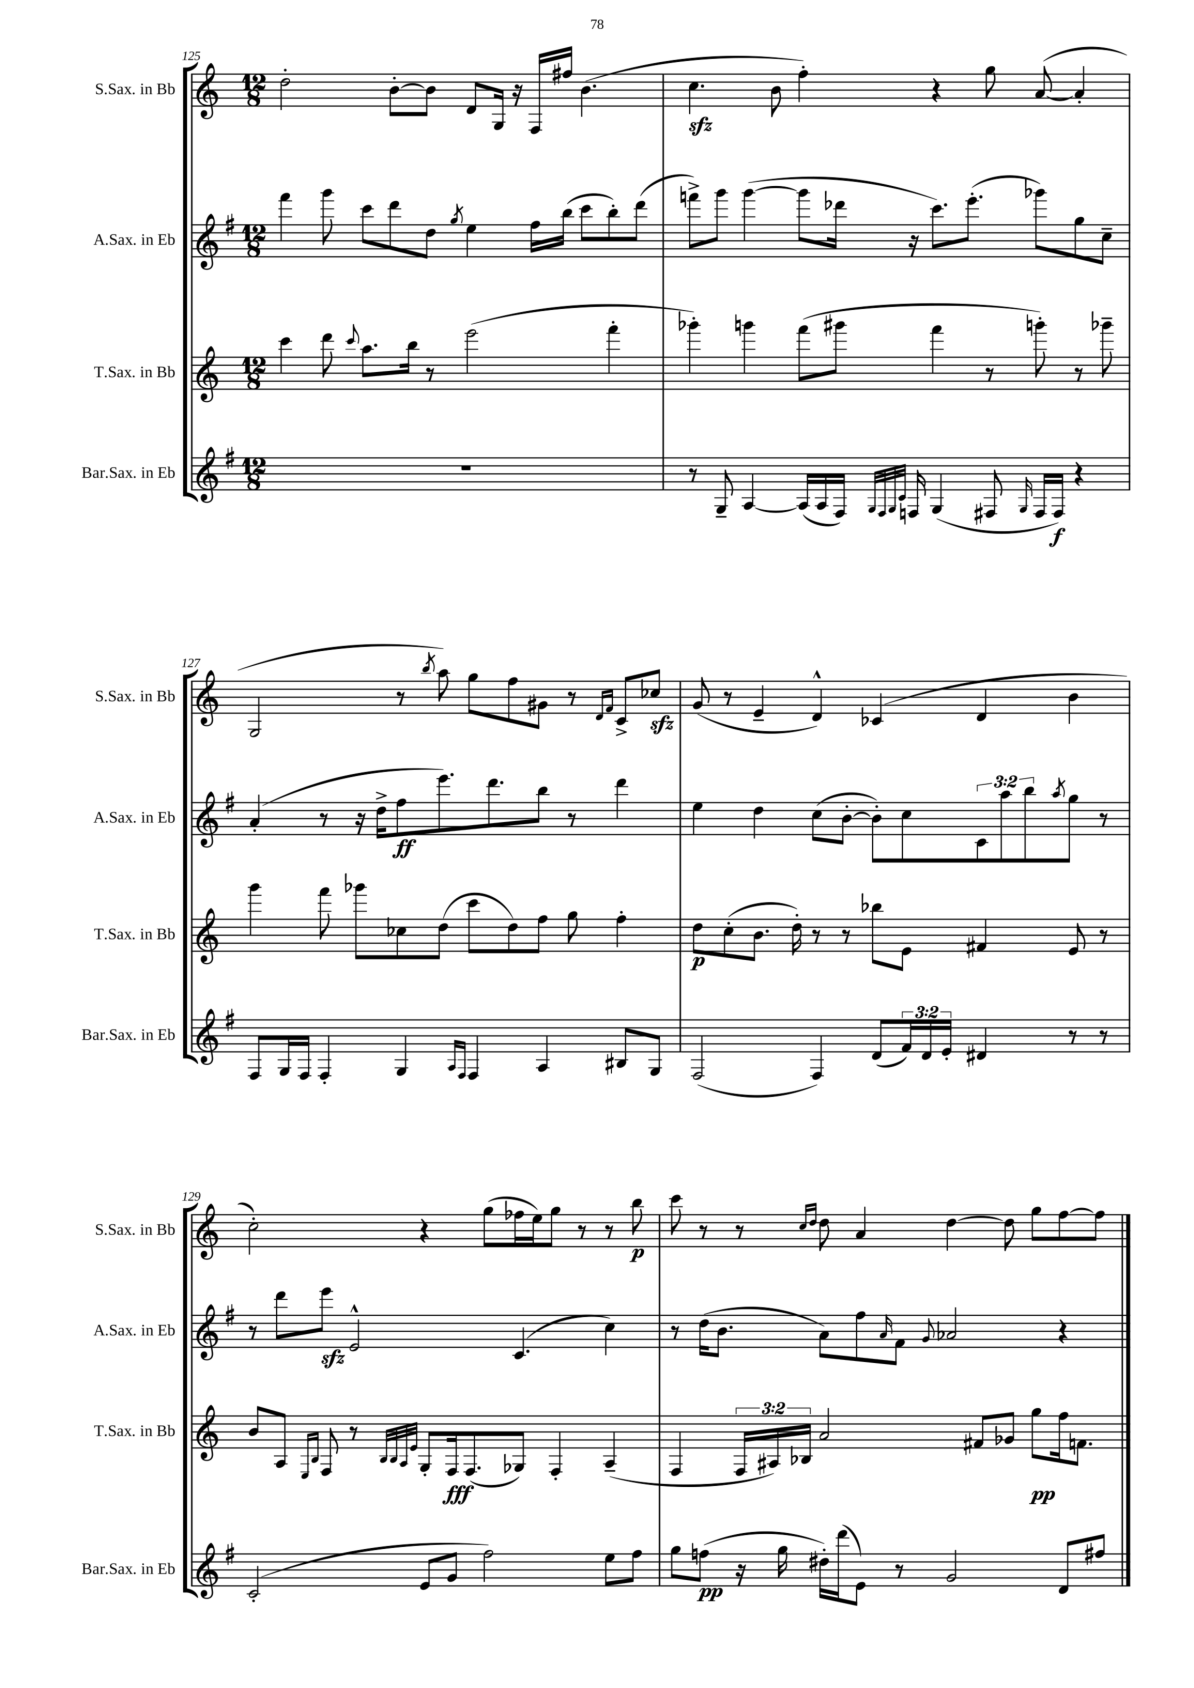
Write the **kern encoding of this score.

**kern	**kern	**kern	**kern
*staff4	*staff3	*staff2	*staff1
*clefG2	*clefG2	*clefG2	*clefG2
*k[f#]	*k[]	*k[f#]	*k[]
*M12/8	*M12/8	*M12/8	*M12/8
1.r	4ccc	4fff#	2dd'
.	8ddd	8ggg	.
.	8qqccc	.	.
.	8.aa	8ccc	.
.	.	8ddd	[8b'
.	16bb	.	.
.	8r	8dd	8b]
.	.	8qgg	.
.	(2eee	4ee	8d
.	.	.	16G
.	.	.	16r
.	.	16ff#	16F
.	.	(16bb	16ff#
.	.	8ccc	(4.b
.	4fff'	8bb')	.
.	.	(8ddd	.
=	=	=	=
8r	4ggg-')	8fff^)	4.cc
8G~	.	8ggg	.
[4A	4ggg	([4ggg	.
.	.	.	8b
(16A]	(8fff	8ggg]	4ff')
16A	.	.	.
16F#)	8ggg#	16ddd-	.
32qqG	.	.	.
32qqF#	.	.	.
32qqG	.	.	.
32qqc	.	.	.
16F	.	16r	.
(4G	4fff	8.ccc)	4r
.	.	(8.eee'	.
8F#	8r	.	8gg
16qqG	.	.	.
16F#	8ggg')	8ggg-)	([8a
16F#)	.	.	.
4r	8r	8gg	4a']
.	8ggg-~	8cc~	.
=	=	=	=
8F#	4ggg	(4a'	2G
16G	.	.	.
16F#	.	.	.
4F#'	8fff	8r	.
.	8ggg-	16r	.
.	.	16dd^	.
4G	8cc-	8ff#	8r
.	.	.	8qbb
.	(8dd	8.eee)	8aa)
16qqA	.	.	.
16qqF#	.	.	.
4F#	8ccc	.	8gg
.	.	8.ddd	.
.	8dd)	.	8ff
4A	8ff	8bb	8g#
.	8gg	8r	8r
.	.	.	16qqd
.	.	.	16qqf
8B#	4ff'	4ddd	8c^
8G	.	.	8cc-
=	=	=	=
(2F#	8dd	4ee	(8g
.	(8cc'	.	8r
.	8.b	4dd	4e~
.	16dd')	.	.
4F#)	8r	(8cc	4d^^)
.	8r	[8b'	.
(8d	8bb-	8b'])	(4c-
24f#)	8e	8cc	.
24d	.	.	.
24e'	.	.	.
4d#	4f#	12c	4d
.	.	12aa	.
.	.	12bb	.
.	.	8qaa	.
8r	8e	8gg	4b
8r	8r	8r	.
=	=	=	=
(2c'	8b	8r	2cc')
.	8A	8ddd	.
.	16qqE	.	.
.	16qqB	.	.
.	8F	8eee	.
.	8r	2e^^	.
.	32qqB	.	.
.	32qqB	.	.
.	32qqA	.	.
.	32qqe	.	.
8e	8G'	.	4r
8g	16F	.	.
.	(8.F	.	.
2ff#)	.	.	(8gg
.	8G-)	(4.c	16ff-
.	.	.	16ee)
.	4F'	.	8gg
.	.	.	8r
8ee	(4A~	4cc)	8r
8ff#	.	.	8bb
=	=	=	=
8gg	4F	8r	8ccc
(8ff	.	(16dd	8r
.	.	8.b	.
16r	24F	.	8r
.	24A#)	.	.
16gg	.	.	.
.	24B-	.	.
.	.	.	16qqcc
.	.	.	16qqdd
16dd#')	2a	8a)	8dd
(16ddd	.	.	.
8e)	.	8ff#	4a
.	.	16qqa	.
8r	.	8f#	.
.	.	8qqg	.
2g	.	2a-	[4dd
.	8f#	.	.
.	8g-	.	8dd]
.	8gg	.	8gg
8d	16ff	4r	[8ff
.	8.f	.	.
8ff#	.	.	8ff]
==	==	==	==
*-	*-	*-	*-
